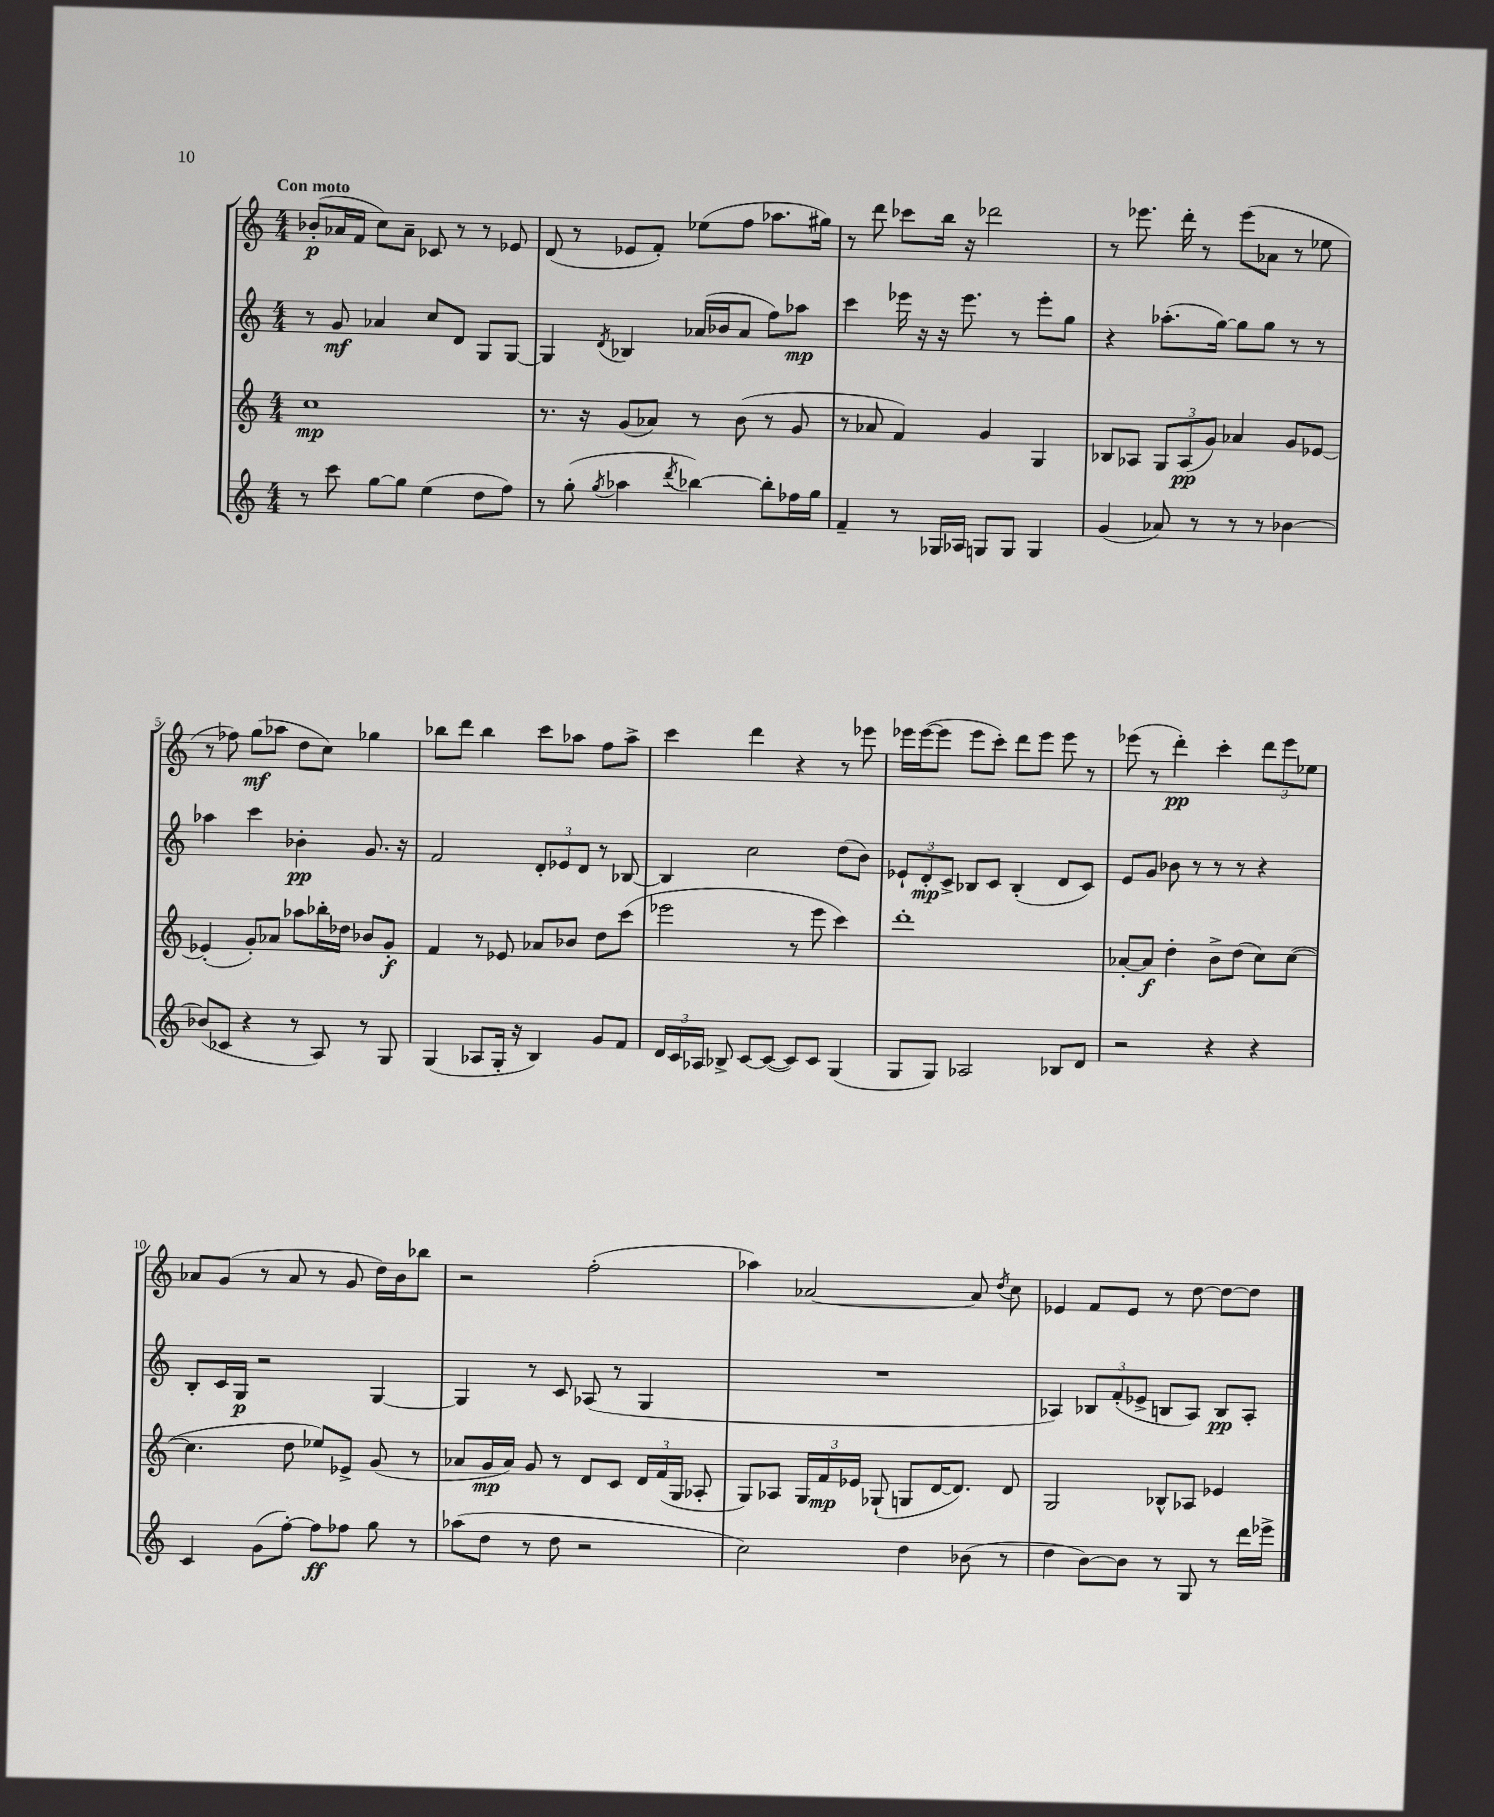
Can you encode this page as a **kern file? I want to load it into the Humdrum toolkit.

**kern	**kern	**kern	**kern
*staff4	*staff3	*staff2	*staff1
*clefG2	*clefG2	*clefG2	*clefG2
*k[]	*k[]	*k[]	*k[]
*M4/4	*M4/4	*M4/4	*M4/4
8r	1cc	8r	(8b-'
8ccc	.	8g	16a-
.	.	.	16f
[8gg	.	4a-	8cc)
8gg]	.	.	8a-~
(4ee	.	8cc	8c-
.	.	8d	8r
8dd	.	8G	8r
8ff)	.	[8G	8e-
=	=	=	=
8r	8.r	4G]	(8d
(8gg'	.	.	8r
.	16r	.	.
8qgg	.	8qd	.
4aa-	(8g	4B-	8e-
.	8a-)	.	8f')
8qddd	.	.	.
[4bb-)	8r	(16a-	(8ee-
.	.	16b-	.
.	(8b	8a-	8ff
8bb-']	8r	8ff)	8.aa-
16ff-	8g	8aa-	.
16gg	.	.	16gg#)
=	=	=	=
4f~	8r	4ccc	8r
.	8a-	.	8ddd
8r	4f)	16eee-	8ccc-
.	.	16r	.
16G-	.	16r	16bb
16A-	.	8.eee-	16r
8G	4g	.	2ddd-
8G	.	8r	.
4G	4G	8eee-'	.
.	.	8gg	.
=	=	=	=
(4g	8B-	4r	8r
.	8A-	.	8.eee-
8a-)	12G	(8.aa-'	.
.	.	.	16ddd'
.	(12A-	.	.
8r	.	.	8r
.	12g)	.	.
.	.	[16gg)	.
8r	4a-	8gg]	(8eee-
8r	.	8gg	8a-
[4b-	8g	8r	8r
.	[8e-	8r	8ee-
=	=	=	=
(8b-]	(4e-']	4aa-	8r
8c-	.	.	8ff-)
4r	8g')	4ccc	(8gg
.	8a-	.	8aa-
8r	8aa-	4b-'	8dd
8A)	16bb-'	.	8cc)
.	16dd-	.	.
8r	8b-	8.g	4gg-
8G	8g'	.	.
.	.	16r	.
=	=	=	=
(4G	4f	2f	8bb-
.	.	.	8ddd
8A-	8r	.	4bb-
16G'	8e-	.	.
16r	.	.	.
4B)	8a-	12d'	8ccc
.	.	12e-	.
.	8b-	.	8aa-
.	.	12d	.
8g	8dd	8r	8ff
8f	(8ccc	[8B-	8aa-^
=	=	=	=
24d	2eee-	4B-]	4ccc
24c	.	.	.
24A-	.	.	.
8B-^	.	.	.
[8c	.	2cc	4ddd
(8c_	.	.	.
8c])	8r	.	4r
8c	8eee-	.	.
(4G	4ccc)	(8dd	8r
.	.	8b)	8eee-
=	=	=	=
8G	1ddd'	12e-`	16eee-
.	.	.	([16eee-
.	.	12d'	.
8G)	.	.	8eee-]
.	.	12c^	.
2A-	.	8B-	8eee-
.	.	8c	8ccc')
.	.	(4B-'	8ddd
.	.	.	8eee-
8B-	.	8d	8eee-
8d	.	8c)	8r
=	=	=	=
2r	[8a-'	8e	(8eee-
.	8a-]	8g	8r
.	4dd'	8b-	4ddd')
.	.	8r	.
4r	8b^	8r	4ccc'
.	(8dd	8r	.
4r	8cc)	4r	12ddd
.	.	.	12eee-
.	([8cc	.	.
.	.	.	12ee-
=	=	=	=
4c	4.cc]	8B'	8a-
.	.	16c	(8g
.	.	16G	.
(8g	.	2r	8r
[8ff')	8dd	.	8a-
8ff]	8ee-)	.	8r
8ff-	8e-^	.	8g
8gg	(8g	[4G	16dd)
.	.	.	16b
8r	8r	.	8bb-
=	=	=	=
(8aa-	8a-	4G]	2r
8dd	16g	.	.
.	16a-)	.	.
8r	8g	8r	.
8dd	8r	8c	.
2r	8d	(8A-	(2ff'
.	8c	8r	.
.	24d	4G	.
.	(24f	.	.
.	24G	.	.
.	8A-'	.	.
=	=	=	=
2cc)	8G)	1r	4aa-)
.	8A-	.	.
.	24G	.	[2a-
.	24f	.	.
.	24e-	.	.
.	(8G-`	.	.
4dd	8G	.	.
.	[16d	.	.
.	8.d])	.	.
(8b-	.	.	8a-]
.	.	.	8qdd
8r	8d	.	8cc
=	=	=	=
4dd	2G	4A-)	4e-
[8b)	.	12B-	8f
.	.	(12f'	.
8b]	.	.	8e-
.	.	12e-^	.
8r	8B-^^	8B	8r
8G	8A-	8A-)	[8dd
8r	4e-	8B	8dd_
16ddd	.	8A-'	8dd]
16eee-^	.	.	.
==	==	==	==
*-	*-	*-	*-
